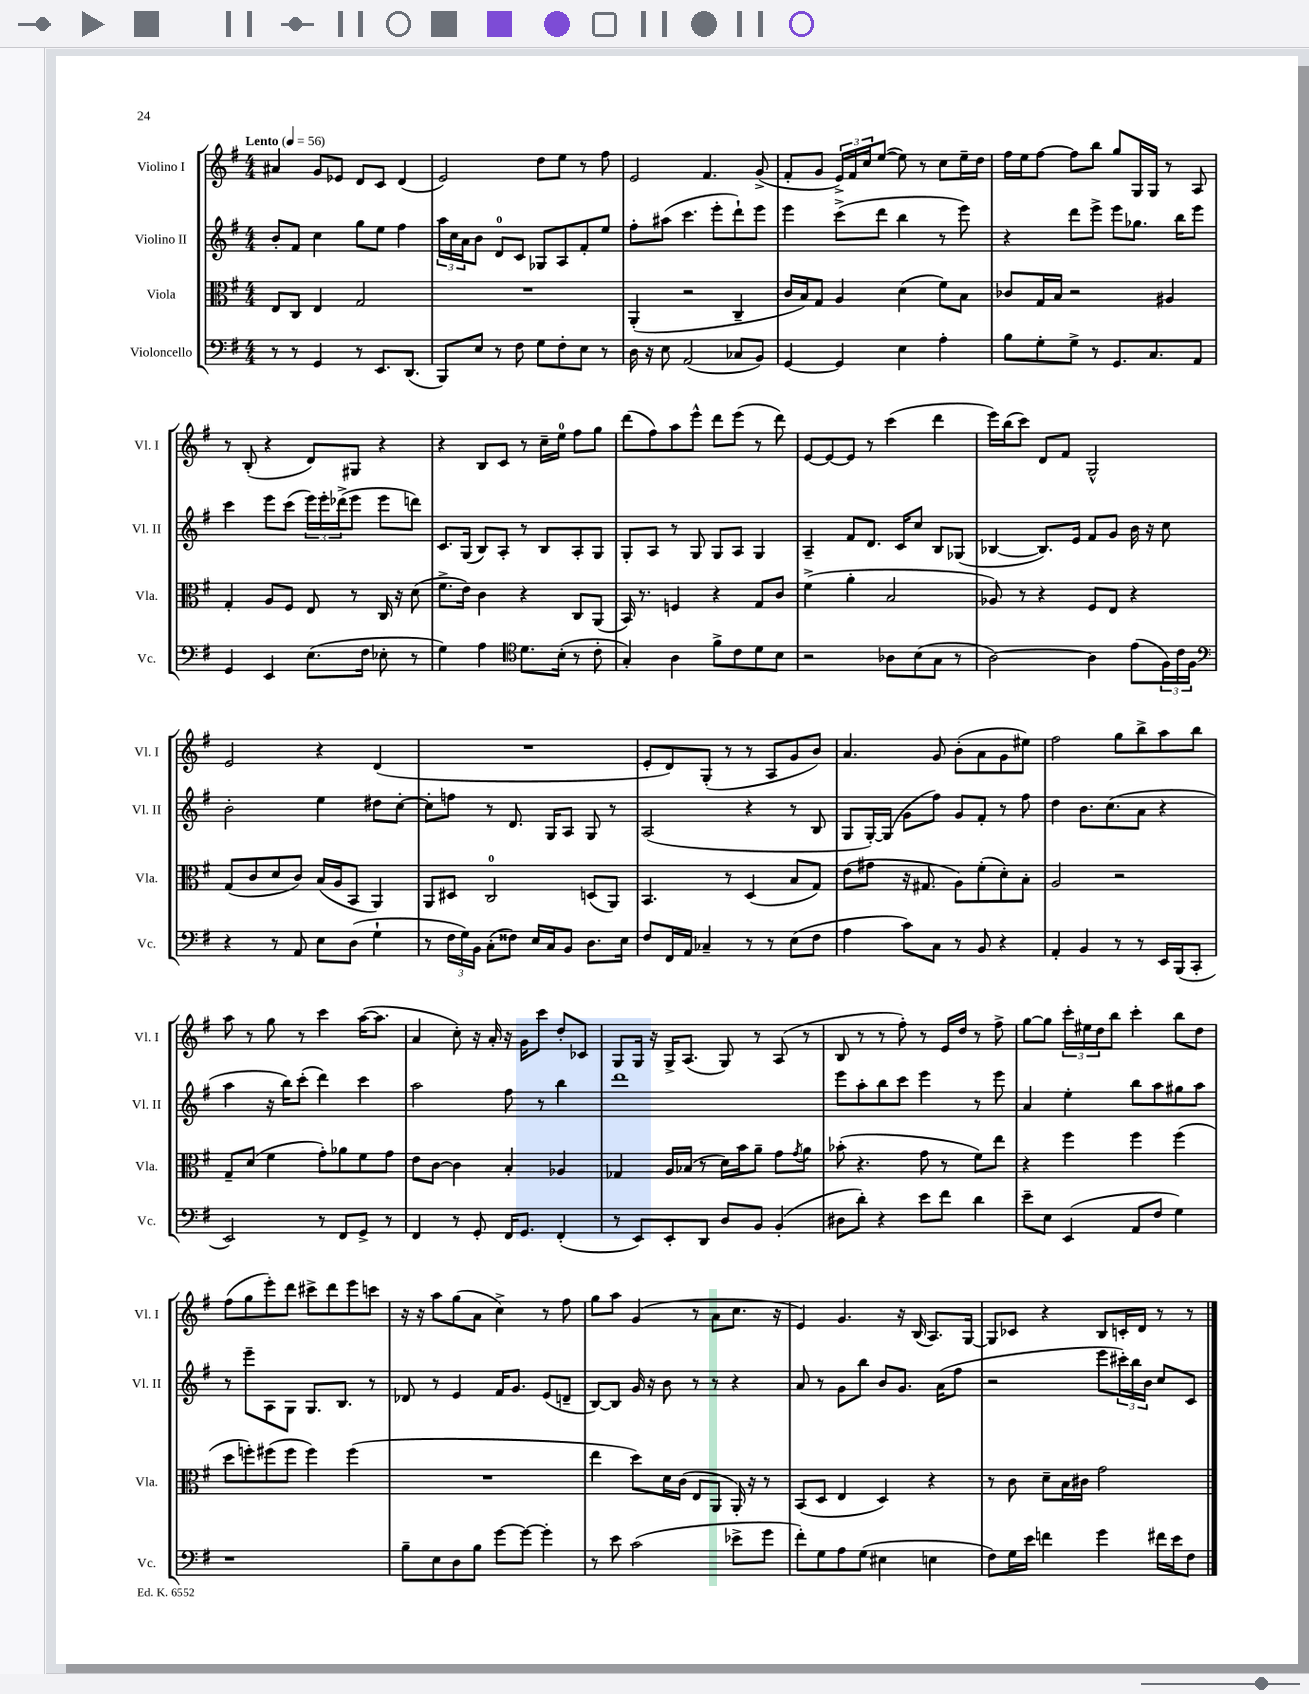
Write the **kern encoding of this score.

**kern	**kern	**kern	**kern
*staff4	*staff3	*staff2	*staff1
*clefF4	*clefC3	*clefG2	*clefG2
*k[f#]	*k[f#]	*k[f#]	*k[f#]
*M4/4	*M4/4	*M4/4	*M4/4
*MM56	*MM56	*MM56	*MM56
8r	8E	8b'	4a#
8r	8C	8f#	.
4GG	4E	4cc	8g
.	.	.	8e-
8r	2G	8gg	8d
8.EE	.	8ee	8c
.	.	4ff#	(4d
(8.DD	.	.	.
=	=	=	=
8BBB)	1r	24aa	2e)
.	.	24cc	.
.	.	24a	.
8E	.	8b	.
8r	.	8d	.
8F#	.	8c	.
8G	.	8G-	8dd
8F#'	.	8A	8ee
8E	.	8f#'	8r
8r	.	8ee	8ff#
=	=	=	=
16D	(4AA'	8ff#'	2e
16r	.	.	.
8E	.	(8aa#	.
(2AA	2r	4.ccc	.
.	.	.	4.f#
.	.	8eee'	.
8C-	4C~	8ddd`)	.
8BB)	.	8eee	(8g^
=	=	=	=
[4GG	16c	4eee	8f#'
.	16B)	.	.
.	8G	.	8g
4GG]	4A	(8ccc^	24e^)
.	.	.	24f#
.	.	.	24cc
.	.	8ddd	([8ee
4E	(4d	4bb	8ee])
.	.	.	8r
4A'	8f#)	8r	8cc
.	8B	8eee)	16ee~
.	.	.	16dd
=	=	=	=
8B	8c-	4r	16ff#
.	.	.	16ee
8G'	16G	.	[8ff#
.	16B	.	.
8G^	2r	8ddd	8ff#]
8r	.	8eee^	8bb
8.GG	.	8eee	8gg
.	.	8.gg-	16G
8.C	.	.	16G
.	4A#	.	8r
.	.	16bb	.
8AA	.	8eee	8A
=	=	=	=
4GG	4G'	4ccc	8r
.	.	.	(8B'
4EE	8A	8eee	4r
.	8F#	(8ccc	.
(8.E	8E	24eee)	8d)
.	.	24eee'	.
.	.	(24ddd-^	.
.	8r	8eee	8G#
16F#	.	.	.
8E-'	16C	8eee	4r
.	16r	.	.
8r	(8d	8ddd)	.
=	=	=	=
4G)	8.f#^	8.c	4r
.	16e)	(16G	.
4A	4c	8B)	8B
.	.	8A'	8c
*clefC4	*	*	*
8.d	4r	8r	8r
.	.	8B	16cc~
(16B'	.	.	16ee
8r	8C	8A'	8ff#
8c'	(8AA	8G	8gg
=	=	=	=
4G')	16BB)	8G'	(8ddd
.	8.r	.	.
.	.	8A	8ff#)
4A	4F	8r	8aa
.	.	8G	8eee^^
8f#^	4r	8G	8ddd
8c	.	8A	(8eee
8d	8G	4G	8r
8B	8c	.	8ddd)
=	=	=	=
2r	(4f#^	4A~	[8e
.	.	.	8e_
.	4a'	8f#	8e]
.	.	8.d	8r
8A-	2B	.	(4ccc
.	.	16c	.
(8B	.	8cc	.
8G	.	8B	4ddd
8r	.	(8G-	.
=	=	=	=
[2A)	8A-)	[4B-	16eee)
.	.	.	(16bb
.	8r	.	8ccc)
.	4r	8.B-])	8d
.	.	.	8f#
.	.	16e	.
4A]	8F#	8f#	2G^^
.	8E	8g	.
(8e	4r	16b	.
.	.	16r	.
24F#)	.	8cc	.
24c	.	.	.
24F#	.	.	.
=	=	=	=
*clefF4	*	*	*
4r	(8G	2b'	2e
.	8c	.	.
8r	8d	.	.
8AA	8c)	.	.
8E	(16B	4ee	4r
.	16A	.	.
(8D	8BB	.	.
4G`	4AA)	8dd#	(4d
.	.	[8cc'	.
=	=	=	=
8r	8AA	8cc']	1r
24F#	8D#	8ff	.
24G)	.	.	.
24BB	.	.	.
(8C'	2C	8r	.
8F##)	.	8.d	.
16E	.	.	.
16C	.	16G	.
8BB	.	8A	.
8.D	(8D	8G	.
.	8AA)	8r	.
16E	.	.	.
=	=	=	=
8F#	4.BB	(2A	8e'
16FF#	.	.	8d)
16AA	.	.	.
4C-~	.	.	(8G'
.	8r	.	8r
8r	(4D	4r	8r
8r	.	.	8A
(8E	8B	8r	8g
8F#	8G)	8B	8b)
=	=	=	=
4A	(8e	8G	4.a
.	8g#	[16G')	.
.	.	(16G]	.
8c)	16r	8g	.
.	8.G#	.	.
8C	.	8ff#)	8g
8r	8A)	8g	(8b'
8BB	(8f#'	8f#'	8a
4r	8d')	8r	8g
.	8B'	8ff#	8ee#)
=	=	=	=
4AA'	2A	4dd	2ff#
4BB	.	8.b	.
.	.	(8.cc	.
8r	2r	.	8gg
8r	.	8a	8bb^
16EE	.	4r	8aa
(16BBB	.	.	.
8CC'	.	.	8bb
=	=	=	=
2EE)	8G~	4aa	8aa
.	(8d	.	8r
.	4f#	16r	8gg
.	.	16bb)	.
.	.	(8ccc'	8r
8r	8g')	4ddd)	4ccc
8FF#	8a-	.	.
8GG^	8f#	4ccc	([16aa
.	.	.	8.aa]
8r	8g	.	.
=	=	=	=
4FF#	8e	2aa	4a
.	[8c	.	.
8r	4c]	.	8cc')
8GG'	.	.	16r
.	.	.	16a'
16FF#	4B'	8ff#	16r
8.GG	.	.	16g
.	.	8r	8ccc
(4FF#'	4A-	4bb	8dd'
.	.	.	8c-
=	=	=	=
8r	4G-	1ddd	8G
8EE)	.	.	16G
.	.	.	16r
8EE'	16A	.	16G^
.	(16B-	.	(8.A
8DD	8r	.	.
8D	16d)	.	8G)
.	16b	.	.
8BB	8a~	.	8r
(4BB'	8g	.	(8A
.	8qg	.	.
.	8a	.	8r
=	=	=	=
8D#	(8b-'	8eee	8B
8d')	4.r	8aa'	8r
4r	.	8bb	8r
.	.	8ccc	8ff#')
8e	8g	4eee	8r
8f#	8r	.	16e
.	.	.	16dd
4d	8f#)	8r	8r
.	8ee	8eee	8ff#^
=	=	=	=
8e~	4r	4a	[8gg
8E	.	.	8gg]
(4EE	4ff#	4ee'	24ccc'
.	.	.	24ee#
.	.	.	24dd
.	.	.	8bb
8AA	4ff#	8bb	4ccc'
8F#	.	8aa	.
4G)	(4ff#	8gg#	8bb
.	.	8aa	8dd
=	=	=	=
1r	8dd	8r	(8ff#
.	8ff')	8eee~	8gg
.	(8ff#	8A	8eee')
.	8ff#	8G	8ddd
.	4ff#)	8.G	8ccc#^
.	.	.	8ddd
.	.	8.B	.
.	(4ff#	.	8eee
.	.	8r	8ccc
=	=	=	=
8B~	1r	8d-	16r
.	.	.	16r
8E	.	8r	8aa
8D	.	4e	(8gg
8B	.	.	8a
[8g	.	16f#	4cc^)
.	.	8.g	.
8g_	.	.	.
4g']	.	(8e	8r
.	.	8d~	8ff#
=	=	=	=
8r	4ee	[8B)	8gg
8e	.	8B]	8aa
(2c	8dd)	16g	(4g
.	.	16r	.
.	16d	8b	.
.	(16c	.	.
.	8E	8r	8r
.	8AA	8r	8a
8e-^	16AA')	4r	8.cc
.	16r	.	.
8g	8r	.	.
.	.	.	16r
=	=	=	=
8f#')	(8BB	8a	4e)
8G	8D	8r	.
8A	4E	8g	4.g
(8G	.	8bb	.
4E#	4D)	8b	.
.	.	8.g	16r
.	.	.	(16B
4E	4r	.	8.A)
.	.	(16a	.
.	.	8ff#	.
.	.	.	[16G
=	=	=	=
8F#)	8r	2r	8G]
16G	8c	.	8c-
16e	.	.	.
4f	8d~	.	4r
.	16B	.	.
.	16c#	.	.
4g	2g	8eee	8B
.	.	24ccc#')	16c'
.	.	24bb	.
.	.	.	16d
.	.	24b	.
16f#	.	8cc	8r
16e	.	.	.
8F#	.	8c	8r
==	==	==	==
*-	*-	*-	*-
